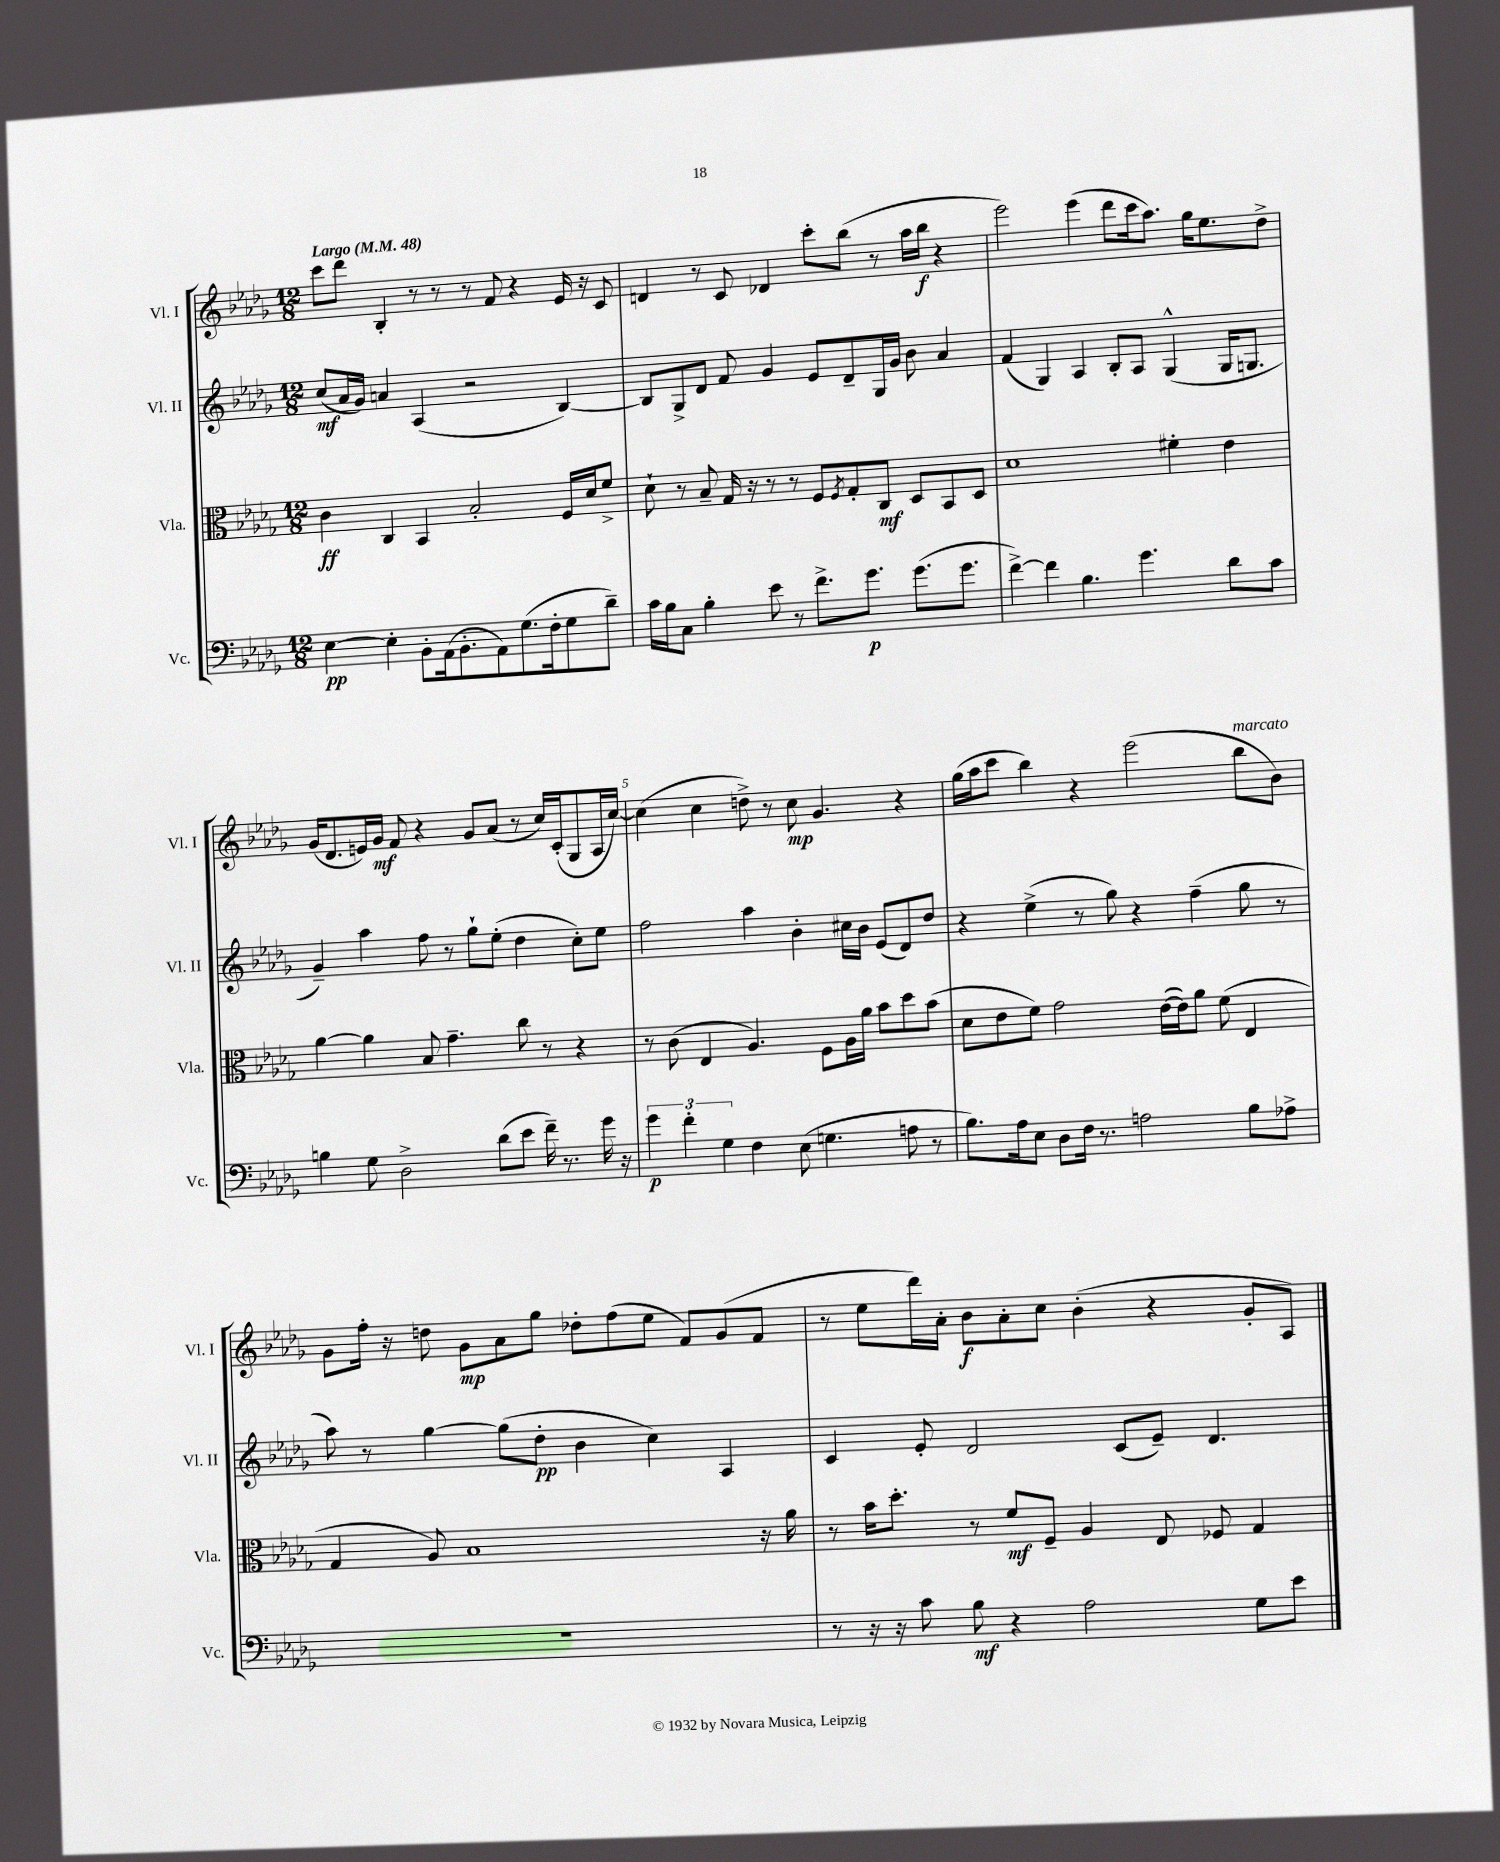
<<
\new StaffGroup <<
\new Staff = "s0" \with { instrumentName = "Vl. I" shortInstrumentName = "Vl. I" } {
    \clef treble \key des \major \numericTimeSignature \time 12/8 \tempo "Largo" 4 = 48
    c'''8 des'''8 bes4-. r8 r8 r8 f'8 r4 ees'16 r16 c'8 |
    d'4 r8 c'8 des'4 c'''8-. bes''8( r8 aes''16 bes''16\f r4 |
    ees'''2) ees'''4( des'''8 c'''16 aes''8.) ges''16 ees''8. des''8-> |
    ges'16( des'8. e'16) ges'16\mf f'8 r4 ges'8 aes'8( r8 c''16) c'16-.( ges8 aes16 c''16~) |
    c''4( c''4 d''8->) r8 c''8\mp ges'4. r4 |
    ges''16( aes''16 c'''8 bes''4) r4 ees'''2( bes''8^\markup { \italic "marcato" } bes'8) |
    ges'8 f''16-. r16 d''8 ges'8\mp aes'8 ges''8 des''8-. f''8( ees''8 f'8) ges'8( f'8 |
    r8 ees''8 des'''16) aes'16-. bes'8\f aes'8-. c''8 bes'4-.( r4 ges'8-. aes8) \bar "|." |
}
\new Staff = "s1" \with { instrumentName = "Vl. II" shortInstrumentName = "Vl. II" } {
    \clef treble \key des \major \numericTimeSignature \time 12/8
    c''8\mf( aes'16 ges'16) a'4 aes4( r2 bes4~) |
    bes8 ges8-> des'8 f'8 ges'4 ees'8 des'8-- ges16 ges'16 bes'8 aes'4 |
    f'4( ges4) aes4 bes8-. aes8 ges4-^( ges16 g8. |
    ges'4--) aes''4 f''8 r8 ges''8-! ees''8-.( des''4 c''8-.) ees''8 |
    f''2 aes''4 bes'4-. cis''16 bes'16 ees'8( des'8) des''8 |
    r4 ees''4->( r8 ges''8) r4 f''4--( ges''8 r8 |
    aes''8) r8 ges''4~ ges''8( des''8-.\pp bes'4 c''4) aes4 |
    c'4 ees'8-. des'2 c'8( ees'8--) des'4. \bar "|." |
}
\new Staff = "s2" \with { instrumentName = "Vla." shortInstrumentName = "Vla." } {
    \clef alto \key des \major \numericTimeSignature \time 12/8
    c'4\ff c4 bes,4 bes2-. f16 des'16 f'8-> |
    des'8-! r8 bes8-- ges16 r16 r8 r8 f8 \acciaccatura { f8 } ges8-. c8\mf des8 bes,8 des8 |
    des'1 fis'4-. ees'4 |
    aes'4~ aes'4 bes8 ges'4.-- c''8 r8 r4 |
    r8 c'8( ees4 aes4.) f8 aes16 aes'16 bes'8 des''8 bes'8( |
    des'8 ees'8 f'8) ges'2 ees'16~( ees'16) aes'8 f'8( ees4 |
    ges4 aes8) bes1 r16 aes'16 |
    r8 bes'16 des''8.-. r8 f'8\mf f8-- aes4 ees8 fes8 ges4 \bar "|." |
}
\new Staff = "s3" \with { instrumentName = "Vc." shortInstrumentName = "Vc." } {
    \clef bass \key des \major \numericTimeSignature \time 12/8
    ees4~\pp ees4-. bes,8-. aes,16( bes,8.-. aes,8) ges8.( f16-. ges8 des'8--) |
    c'16 bes16 c8 bes4-. ees'8 r8 f'8.-> ges'8.\p ges'8.( ges'8. |
    f'4~->) f'4 bes4. ges'4. des'8 c'8 |
    b4 ges8 des2-> des'8( ees'8 f'16--) r8. ges'16 r16 |
    \tuplet 3/2 { ges'4\p f'4-. ges4 } f4 ees8( g4. a8 r8 |
    bes8.) aes16 ees8 des8 f16 r8. a2 bes8 aes8-> |
    R1. |
    r8 r16 r16 c'8 bes8\mf r4 aes2 ges8 ees'8 \bar "|." |
}
>>
>>
\layout { \context { \Score \override BarNumber.break-visibility = ##(#f #t #t) barNumberVisibility = #(every-nth-bar-number-visible 5) } }
